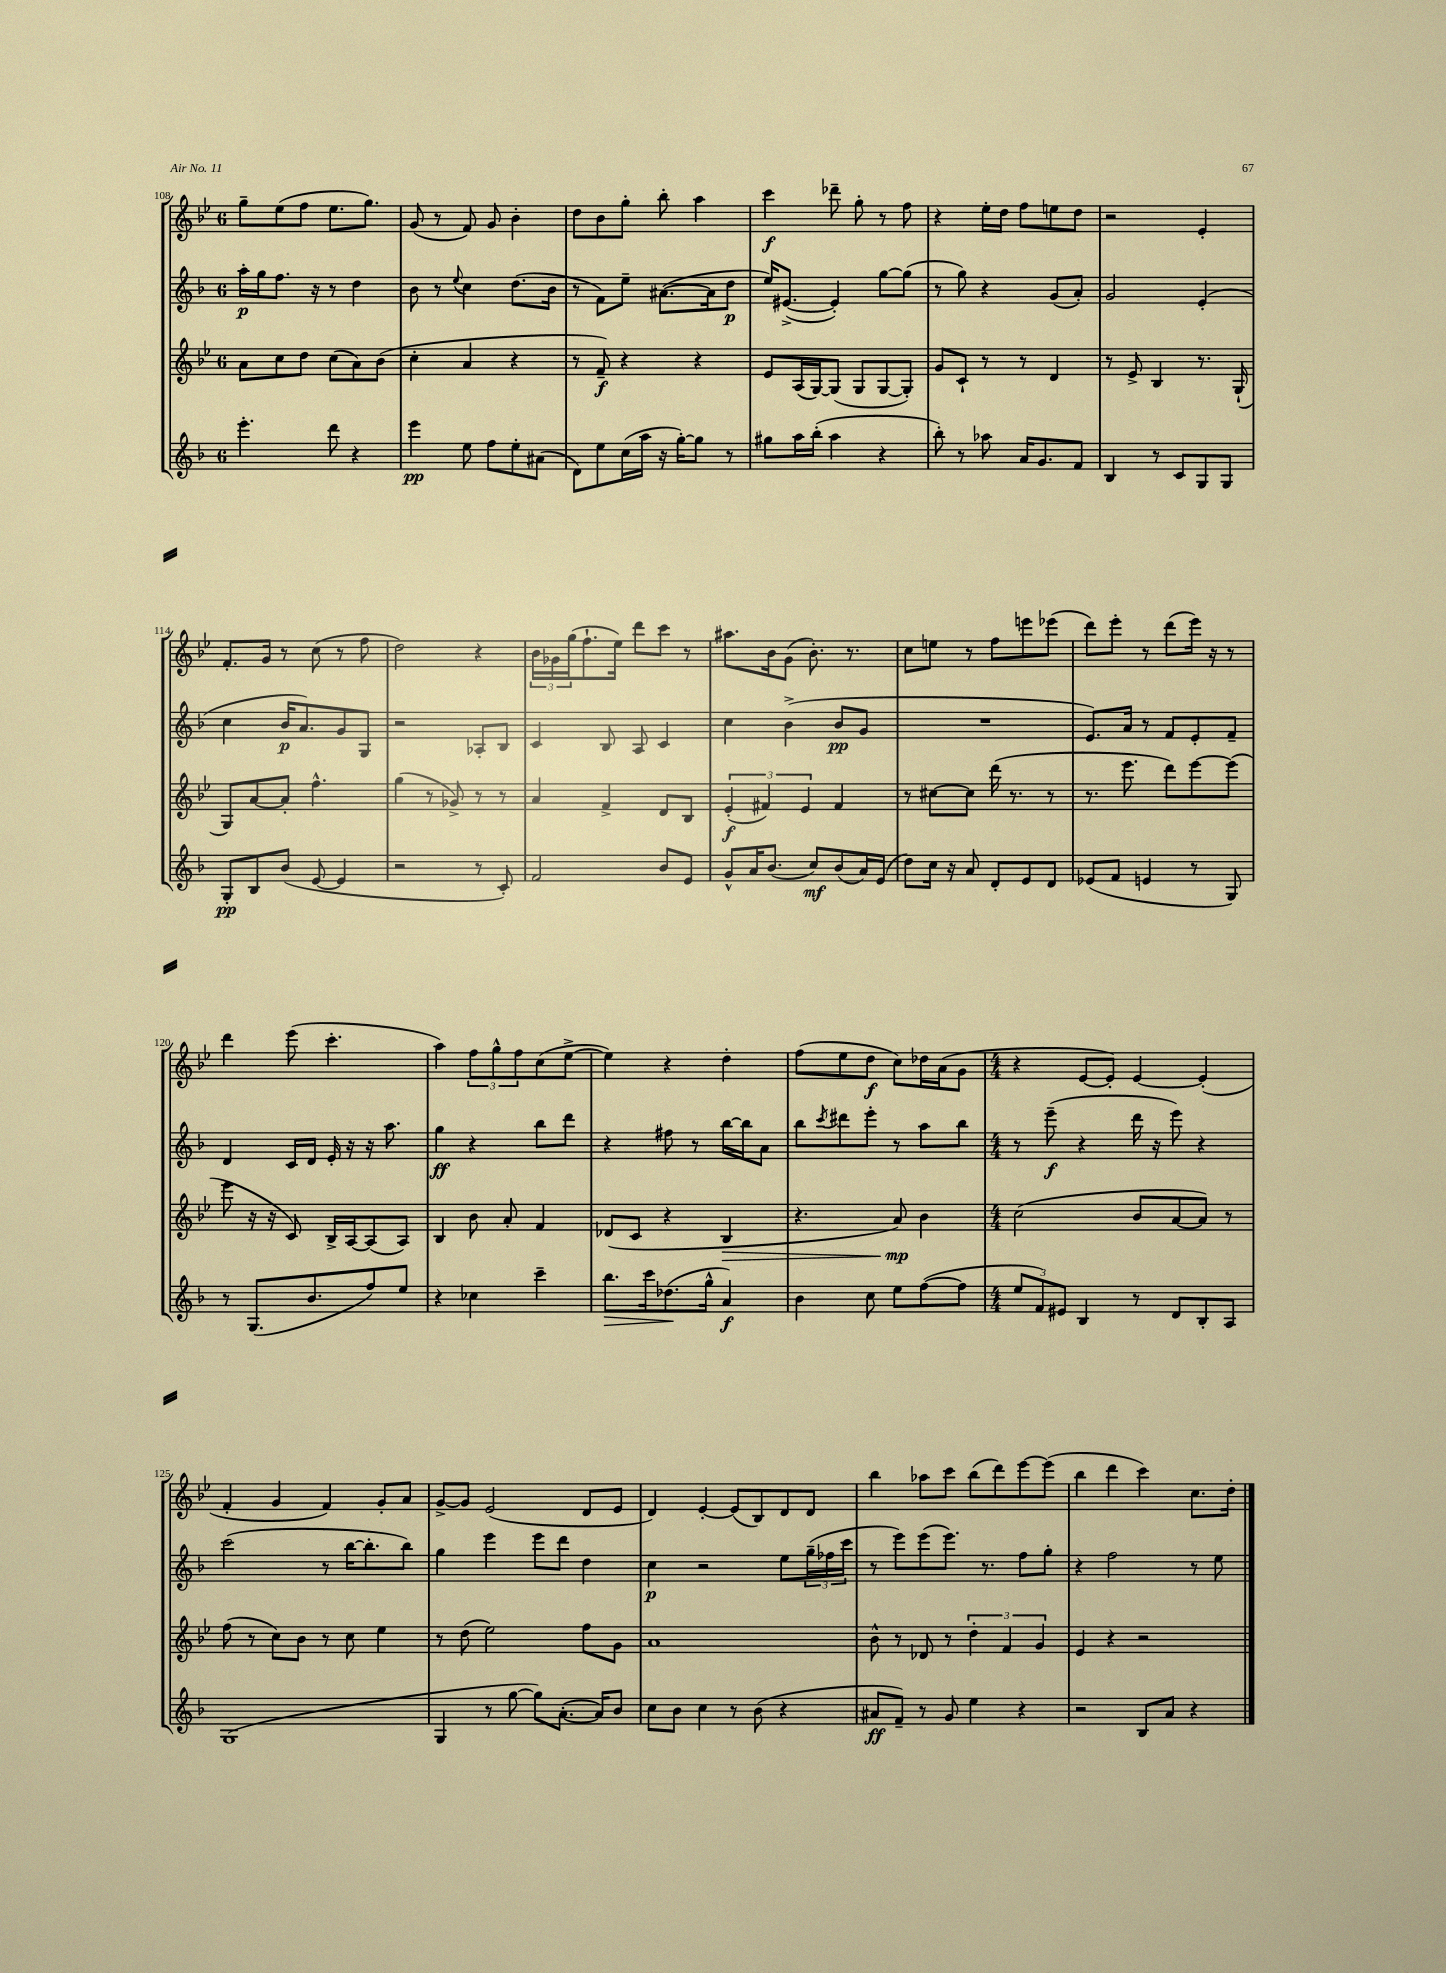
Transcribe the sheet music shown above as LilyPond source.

<<
\new StaffGroup <<
\new Staff = "s0" {
    \clef treble \key bes \major \once \override Staff.TimeSignature.style = #'single-digit \time 6/8
    g''8-- ees''8( f''8 ees''8. g''8.) |
    g'8( r8 f'8) g'8 bes'4-. |
    d''8 bes'8 g''8-. bes''8-. a''4 |
    c'''4\f des'''8-- g''8-. r8 f''8 |
    r4 ees''16-. d''16 f''8 e''8 d''8 |
    r2 ees'4-. |
    f'8.-. g'16 r8 c''8( r8 f''8 |
    d''2) r4 |
    \tuplet 3/2 { bes'16 ges'16 g''16( } f''8.-! ees''16) d'''8 c'''8 r8 |
    ais''8. bes'16 g'8( bes'8.-.) r8. |
    c''8 e''8 r8 f''8 e'''8 ees'''8( |
    d'''8) ees'''8-. r8 d'''8( ees'''16) r16 r8 |
    d'''4 ees'''8( c'''4.-. |
    a''4) \tuplet 3/2 { f''8 g''8-^ f''8 } c''8( ees''8~-> |
    ees''4) r4 d''4-. |
    f''8( ees''8 d''8\f c''8) des''16 a'16( g'8 |
    \numericTimeSignature \time 4/4 r4 ees'8~ ees'8-.) ees'4~ ees'4-.( |
    f'4-. g'4 f'4) g'8-. a'8 |
    g'8~-> g'8 ees'2( d'8 ees'8 |
    d'4) ees'4~-. ees'8( bes8) d'8 d'8 |
    bes''4 aes''8 c'''8 bes''8( d'''8) ees'''8~ ees'''8( |
    bes''4 d'''4 c'''4) c''8. d''16-. \bar "|." |
}
\new Staff = "s1" {
    \clef treble \key f \major \once \override Staff.TimeSignature.style = #'single-digit \time 6/8
    a''16-.\p g''16 f''8. r16 r8 d''4 |
    bes'8 r8 \appoggiatura { e''8 } c''4 d''8.( bes'16 |
    r8 f'8) e''8-- ais'8.~( ais'16 d''8\p |
    e''16) eis'8.~->( eis'4-.) g''8~ g''8( |
    r8 g''8) r4 g'8( a'8-.) |
    g'2 e'4-.( |
    c''4 bes'16\p a'8.) g'8 g8 |
    r2 aes8-. bes8 |
    c'4 bes8 a8 c'4 |
    c''4 bes'4->( bes'8\pp g'8 |
    R2. |
    e'8.) a'16 r8 f'8 e'8-. f'8-- |
    d'4 c'16 d'16 e'16-. r16 r16 a''8. |
    g''4\ff r4 bes''8 d'''8 |
    r4 fis''8 r8 bes''16~ bes''16 a'8 |
    bes''8 \acciaccatura { c'''8 } dis'''8 e'''8-. r8 a''8 bes''8 |
    \numericTimeSignature \time 4/4 r8 e'''8--\f( r4 d'''16 r16 e'''8) r4 |
    c'''2( r8 bes''16~ bes''8.-. bes''8) |
    g''4 e'''4 e'''8 d'''8 d''4 |
    c''4\p r2 e''8 \tuplet 3/2 { g''16--( fes''16 c'''16 } |
    r8 e'''8) e'''8( e'''8.) r8. f''8 g''8-. |
    r4 f''2 r8 e''8 \bar "|." |
}
\new Staff = "s2" {
    \clef treble \key bes \major \once \override Staff.TimeSignature.style = #'single-digit \time 6/8
    a'8 c''8 d''8 c''8( a'8) bes'8( |
    c''4-. a'4 r4 |
    r8 f'8--\f) r4 r4 |
    ees'8 a16( g16~) g8( g8 g8~ g8-.) |
    g'8 c'8-! r8 r8 d'4 |
    r8 ees'8-> bes4 r8. g16-!( |
    g8) a'8~ a'8-. f''4.-^ |
    g''4( r8 ges'8->) r8 r8 |
    a'4 f'4-> d'8 bes8 |
    \tuplet 3/2 { ees'4-.\f( fis'4) ees'4 } fis'4 |
    r8 cis''8~ cis''8 d'''16( r8. r8 |
    r8. ees'''8. d'''8) ees'''8~ ees'''8( |
    ees'''8 r16 r16 c'8) bes16-> a16~ a8( a8) |
    bes4 bes'8 a'8-. f'4 |
    des'8( c'8 r4 bes4\> |
    r4. a'8\mp\!) bes'4 |
    \numericTimeSignature \time 4/4 c''2( bes'8 a'8~ a'8) r8 |
    f''8( r8 c''8) bes'8 r8 c''8 ees''4 |
    r8 d''8( ees''2) f''8 g'8 |
    a'1 |
    bes'8-^ r8 des'8 r8 \tuplet 3/2 { d''4-. f'4 g'4 } |
    ees'4 r4 r2 \bar "|." |
}
\new Staff = "s3" {
    \clef treble \key f \major \once \override Staff.TimeSignature.style = #'single-digit \time 6/8
    e'''4.-. d'''8 r4 |
    e'''4\pp e''8 f''8 e''8-. ais'8( |
    d'8) e''8 c''16( a''16 r16 g''16~-.) g''8 r8 |
    gis''8 a''16 bes''16-.( a''4 r4 |
    bes''8-.) r8 aes''8 a'16 g'8. f'8 |
    bes4 r8 c'8 g8 g8 |
    g8-.\pp bes8 bes'8( e'8~ e'4 |
    r2 r8 c'8-.) |
    f'2 bes'8 e'8 |
    g'8-^ a'16 bes'8.( c''8\mf) bes'8( a'16) e'16( |
    d''8) c''16 r16 a'8 d'8-. e'8 d'8 |
    ees'8( f'8 e'4 r8 g8) |
    r8 g8.( bes'8. f''8) e''8 |
    r4 ces''4 c'''4-- |
    bes''8.\> c'''16 des''8.\!( g''16-^ a'4\f) |
    bes'4 c''8 e''8 f''8~( f''8 |
    \numericTimeSignature \time 4/4 \tuplet 3/2 { e''8 f'8) eis'8 } bes4 r8 d'8 bes8-. a8 |
    g1( |
    g4 r8 g''8~ g''8) a'8.~-.( a'16) bes'8 |
    c''8 bes'8 c''4 r8 bes'8( r4 |
    ais'8\ff f'8--) r8 g'8 e''4 r4 |
    r2 bes8 a'8 r4 \bar "|." |
}
>>
>>
\layout { \context { \Score currentBarNumber = #108 } }
